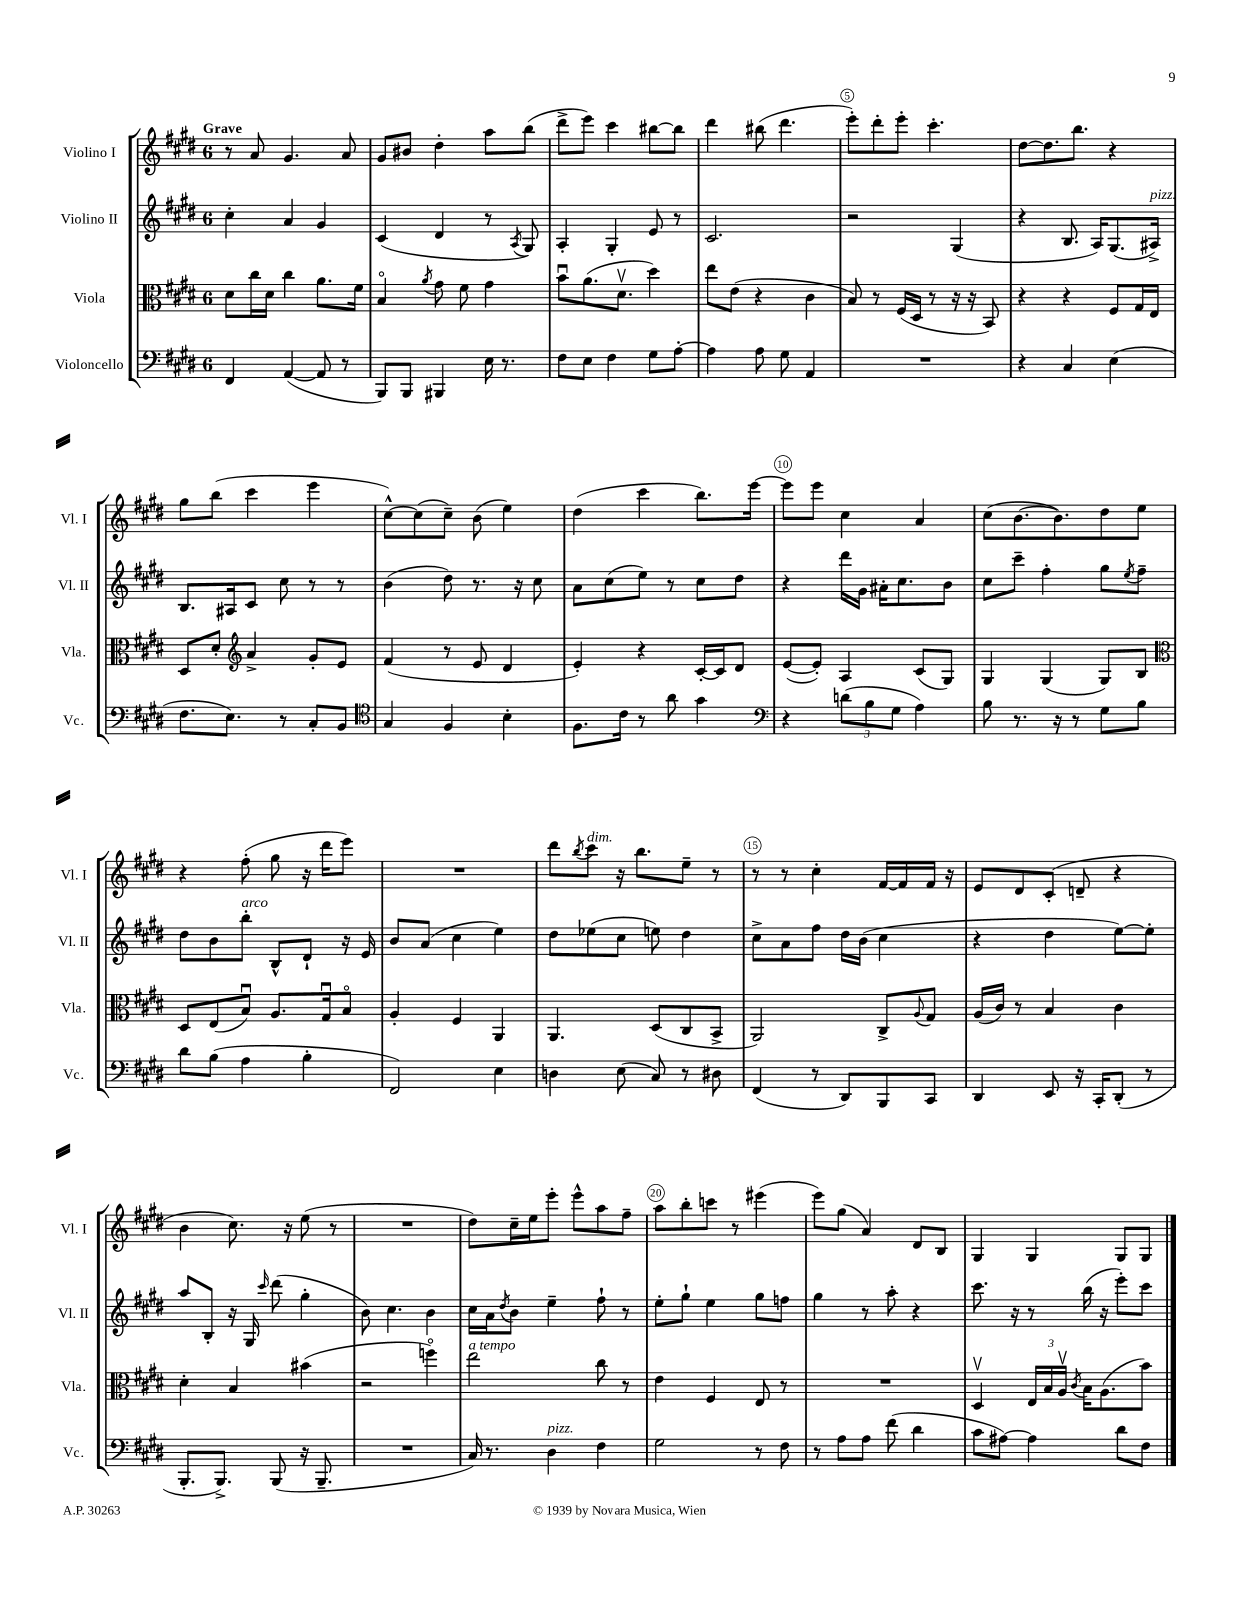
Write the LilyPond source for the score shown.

<<
\new StaffGroup <<
\new Staff = "s0" \with { instrumentName = "Violino I" shortInstrumentName = "Vl. I" } {
    \clef treble \key e \major \once \override Staff.TimeSignature.style = #'single-digit \time 6/8 \tempo "Grave"
    r8 a'8 gis'4. a'8 |
    gis'8 bis'8 dis''4-. a''8 b''8( |
    dis'''8-> e'''8) cis'''4 bis''8~ bis''8 |
    dis'''4 bis''8( dis'''4. |
    e'''8-.) dis'''8-. e'''8-. cis'''4.-. |
    dis''8~ dis''8. b''8. r4 |
    gis''8 b''8( cis'''4 e'''4 |
    cis''8~-^) cis''8( cis''8--) b'8( e''4) |
    dis''4( cis'''4 b''8.) e'''16~ |
    e'''8 e'''8 cis''4 a'4 |
    cis''8( b'8.~ b'8.) dis''8 e''8 |
    r4 fis''8-.( gis''8 r16 dis'''16 e'''8) |
    R2. |
    dis'''8 \acciaccatura { b''8 } cis'''8^\markup { \italic "dim." } r16 b''8. e''8-- r8 |
    r8 r8 cis''4-. fis'16~ fis'16 fis'16 r16 |
    e'8 dis'8 cis'8-.( d'8-- r4 |
    b'4 cis''8.) r16 e''8( r8 |
    R2. |
    dis''8) cis''16-- e''16 e'''8-. e'''8-^ a''8 fis''8-- |
    a''8 b''8-. c'''8 r8 eis'''4( |
    e'''8) gis''8( a'4) dis'8 b8 |
    gis4 gis4 gis8 gis8 \bar "|." |
}
\new Staff = "s1" \with { instrumentName = "Violino II" shortInstrumentName = "Vl. II" } {
    \clef treble \key e \major \once \override Staff.TimeSignature.style = #'single-digit \time 6/8
    cis''4-. a'4 gis'4 |
    cis'4( dis'4 r8 \acciaccatura { a8 } gis8) |
    a4-. gis4-. e'8 r8 |
    cis'2. |
    r2 gis4( |
    r4 b8. a16) gis8.( ais16->^\markup { \italic "pizz." }) |
    b8. ais16 cis'8 cis''8 r8 r8 |
    b'4( dis''8) r8. r16 cis''8 |
    a'8 cis''8( e''8) r8 cis''8 dis''8 |
    r4 dis'''16 gis'16 ais'16-. cis''8. b'8 |
    cis''8 cis'''8-- fis''4-. gis''8 \acciaccatura { e''8 } fis''8-- |
    dis''8 b'8 b''8-.^\markup { \italic "arco" } b8-^ dis'8-! r16 e'16 |
    b'8 a'8( cis''4 e''4) |
    dis''8 ees''8( cis''8 e''8) dis''4 |
    cis''8-> a'8 fis''8 dis''16 b'16( cis''4 |
    r4 dis''4 e''8~) e''8-. |
    a''8 b8-. r16 gis16 \grace { cis'''16 } dis'''8( gis''4-. |
    b'8) cis''4. b'4 |
    cis''16 a'16 \acciaccatura { dis''8 } b'8 e''4-- fis''8-! r8 |
    e''8-. gis''8-! e''4 gis''8 f''8 |
    gis''4 r8 a''8-. r4 |
    cis'''8. r16 r8 b''16( r16 e'''8-.) cis'''8 \bar "|." |
}
\new Staff = "s2" \with { instrumentName = "Viola" shortInstrumentName = "Vla." } {
    \clef alto \key e \major \once \override Staff.TimeSignature.style = #'single-digit \time 6/8
    dis'8 cis''16 dis'16 cis''4 a'8. fis'16 |
    b4\flageolet \acciaccatura { a'8 } gis'8 fis'8 gis'4 |
    b'8\downbow a'8.( dis'8.\upbow dis''4) |
    e''8 e'8( r4 cis'4 |
    b8) r8 fis16( dis16 r8 r16 r16 b,8) |
    r4 r4 fis8 gis16 e16 |
    dis8 dis'8-. \clef treble a'4-> gis'8-. e'8 |
    fis'4( r8 e'8 dis'4 |
    e'4-.) r4 cis'16~-. cis'16 dis'8 |
    e'8~( e'8-.) a4 cis'8( gis8) |
    gis4 gis4( gis8) b8 |
    \clef alto dis8 e8( b8\downbow) a8. gis16\downbow b8\flageolet |
    a4-. fis4 a,4 |
    a,4. dis8( cis8 b,8-> |
    a,2) cis8-> \appoggiatura { a8 } gis8 |
    a16( cis'16) r8 b4 cis'4 |
    dis'4-. b4 bis'4( |
    r2 f''4\flageolet) |
    e''2^\markup { \italic "a tempo" } cis''8 r8 |
    e'4 fis4 e8 r8 |
    R2. |
    dis4\upbow \tuplet 3/2 { e16 b16 a16\upbow } \acciaccatura { cis'8 } b16 a8.( b'8) \bar "|." |
}
\new Staff = "s3" \with { instrumentName = "Violoncello" shortInstrumentName = "Vc." } {
    \clef bass \key e \major \once \override Staff.TimeSignature.style = #'single-digit \time 6/8
    fis,4 a,4~( a,8 r8 |
    b,,8) b,,8 bis,,4 e16 r8. |
    fis8 e8 fis4 gis8 a8~-. |
    a4 a8 gis8 a,4 |
    R2. |
    r4 cis4 e4( |
    fis8. e8.) r8 cis8-. b,8 |
    \clef tenor gis4 fis4 b4-. |
    fis8. cis'16 r8 a'8 gis'4 |
    \clef bass r4 \tuplet 3/2 { d'8( b8 gis8 } a4) |
    b8 r8. r16 r8 gis8 b8 |
    dis'8 b8( a4 b4-. |
    fis,2) e4 |
    d4 e8( cis8) r8 dis8 |
    fis,4( r8 dis,8) b,,8 cis,8 |
    dis,4 e,8 r16 cis,16-. dis,8-.( r8 |
    b,,8.-. b,,8.->) b,,8( r16 b,,8.-- |
    R2. |
    cis16) r8. dis4^\markup { \italic "pizz." } fis4 |
    gis2 r8 fis8 |
    r8 a8 a8 fis'8( dis'4 |
    cis'8 ais8~) ais4 dis'8 fis8 \bar "|." |
}
>>
>>
\layout { \context { \Score \override BarNumber.break-visibility = ##(#f #t #t) barNumberVisibility = #(every-nth-bar-number-visible 5) \override BarNumber.stencil = #(make-stencil-circler 0.1 0.3 ly:text-interface::print) } }
